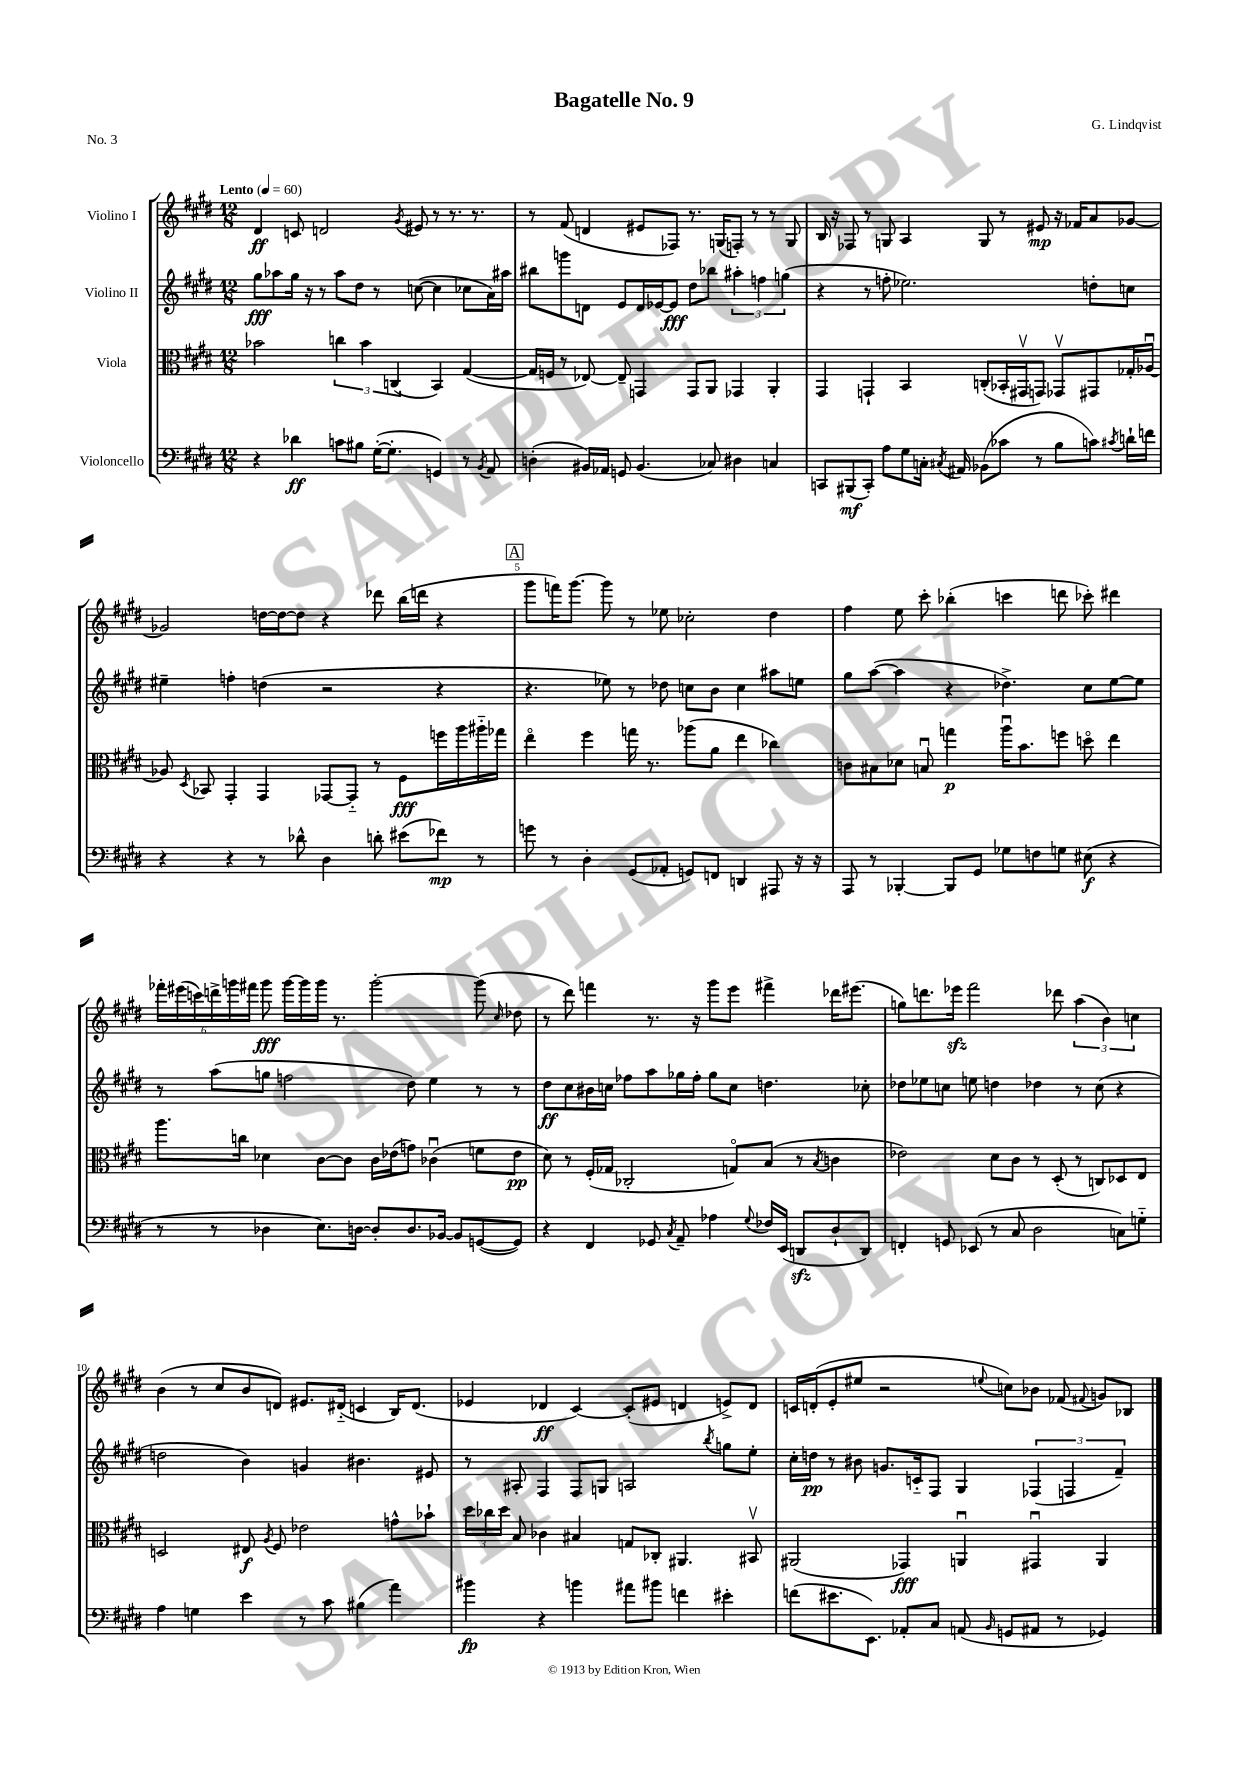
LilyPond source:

\header { title = "Bagatelle No. 9" composer = "G. Lindqvist" piece = "No. 3" }
<<
\new StaffGroup <<
\new Staff = "s0" \with { instrumentName = "Violino I" } {
    \clef treble \key e \major \numericTimeSignature \time 12/8 \tempo "Lento" 4 = 60
    \autoBeamOff dis'4\ff c'8 d'2 \acciaccatura { gis'8 } eis'8 r8 r8. r8. |
    r8 fis'8( d'4 eis'8[ fes8]) r8. g16[( f8]-.) r8 r8 g8 |
    b16 r16 fes8 r8 g8 a4 g8 r8 eis'8\mp r16 fes'16[ a'8 ges'8]~ |
    ges'2 d''16[~ d''16~ d''8] r4 des'''8 b''16[( d'''16] r4 |
    \mark \markup { \box "A" } gis'''8[ f'''16) gis'''8.]~ gis'''8 r8 ees''8 ces''2-. dis''4 |
    fis''4 e''8 cis'''8-. bes''4-.( c'''4 d'''8 ces'''8-.) dis'''4 |
    \tuplet 6/4 { fes'''16[-. eis'''16( c'''16) d'''16-> g'''16 fis'''16] } g'''8\fff g'''16[~ g'''16 g'''16] r8. g'''2~-. g'''8( \grace { cis''16 } des''8 |
    r8 dis'''8) f'''4 r8. r16 gis'''8[ e'''8] fis'''4-> des'''16[ eis'''8.]( |
    g''8[) d'''8. ees'''16]\sfz fis'''2 des'''8 \tuplet 3/2 { a''4( b'4) c''4 } |
    b'4( r8 cis''8[ b'8 d'8]) eis'8.[ dis'16]-_( c'4 b16[) dis'8.]( |
    ees'4 des'4\ff cis'4~) cis'8[-.( eis'8] d'4 e'8[->) d'8] |
    c'16[ d'16-.( e'8-. eis''8] r2 \appoggiatura { e''8 } c''8[) bes'8] fes'8( \appoggiatura { fis'8 } g'8[) bes8] \bar "|." |
}
\new Staff = "s1" \with { instrumentName = "Violino II" } {
    \clef treble \key e \major \numericTimeSignature \time 12/8
    \autoBeamOff gis''8[\fff aes''8 gis''16] r16 r8 aes''8[ dis''8] r8 c''8~( c''4 ces''8[ a'16) ais''16] |
    bis''8[ g'''8 d'8] e'8[ d'16 ees'16~ ees'8]\fff dis''8[ bes''8] \tuplet 3/2 { ais''4-. f''4 g''4( } |
    r4 r8 f''8-. ees''2.) d''8[-. c''8] |
    eis''4-- f''4-. d''4( r2 r4 |
    \mark \markup { \box "A" } r4. ees''8) r8 des''8 c''8[ b'8] c''4 ais''8[ e''8] |
    gis''8[ a''8]~( a''4 r4 des''4.->) cis''8[ e''8~ e''8] |
    r8 a''8[( g''8] f''2 dis''8) e''4 r8 r8 |
    dis''8[\ff cis''8 bis'16 c''16] fes''8[ a''8 ges''16 fes''16]-. ges''8[ c''8] d''4. ces''8-. |
    des''8[ ees''8 c''8] e''8 d''4 des''4 r8 c''8( r4 |
    d''2 b'4) g'4 bis'4. eis'8 |
    r8 ais8-. fis4 fis8[ g8] a2 \acciaccatura { b''8 } g''8[ e''8]-. |
    cis''16[-. d''16]\pp r8 bis'8 g'8.[ c'16-_ fis8] gis4 \tuplet 3/2 { fes4( f4 fis'4--) } \bar "|." |
}
\new Staff = "s2" \with { instrumentName = "Viola" } {
    \clef alto \key e \major \numericTimeSignature \time 12/8
    \autoBeamOff bes'2 \tuplet 3/2 { c''4 bes'4 c4( } b,4) gis4~( |
    gis16[ f16] r8 ees8~) ees8-- g,4 g,8[ a,8] ges,4 a,4-. |
    gis,4 g,4-! b,4 c8[-.( bes,16-. gis,16\upbow g,8]) ges,8[\upbow gis,8 ges16-. aes16]~\downbow |
    aes8 \acciaccatura { dis8 } bes,8 gis,4-. gis,4 ges,8[~ ges,8]-_ r8 fis8[\fff f''16 a''16 ais''16-_ ges''16] |
    \mark \markup { \box "A" } e''4\flageolet fis''4 g''16 r8. aes''8[( a'8] e''4 ces''4) |
    c'8[ bis8 des'8] b8\downbow g''4\p a''16[\downbow b'8. f''8] d''8\flageolet e''4 |
    a''8.[ c''16] des'4 cis'8[~ cis'8] cis'16[ ees'16( g'8]) ces'4\downbow( f'8[ ees'8]\pp |
    dis'8) r8 fis16[-.( ges16] ces2-. g8[\flageolet) b8]( r8 \acciaccatura { b8 } c'4 |
    ees'2) dis'8[ cis'8] r8 dis8-.( r8 c8[) des8 e8] |
    d2 eis8\f \acciaccatura { a8 } fis8 ees'2 g'8[-^ bes'8]-! |
    \tuplet 3/2 { dis''16[ ces''16 dis''16] } b8 ces'4 bis4 g8[ ces8]-. ais,4. bis,8\upbow |
    ais,2( ges,4\fff) a,4\downbow gis,4\downbow a,4 \bar "|." |
}
\new Staff = "s3" \with { instrumentName = "Violoncello" } {
    \clef bass \key e \major \numericTimeSignature \time 12/8
    \autoBeamOff r4 des'4\ff c'8[ bis8] gis16[~-.( gis8.]-. g,4) r8 \acciaccatura { b,8 } a,8 |
    d4-.( bis,16[) aes,16] g,8 bis,4.( ces8) dis4 c4 |
    c,8[ bis,,8\mf( c,8]-.) a8[ gis8 c16]-. \acciaccatura { cis8 } ais,16 bes,8[( ces'8] r8 b8[ c'8]) \acciaccatura { cis'8 } d'16[-! f'16] |
    r4 r4 r8 des'8-^ dis4 d'8-. eis'8[( fes'8]\mp) r8 |
    \mark \markup { \box "A" } g'8 r8 dis4-. gis,8[( aes,8]-. g,8[) f,8] d,4 ais,,8 r16 r16 |
    a,,8 r8 bes,,4~-. bes,,8[ gis,8] ges8[ f8 g8] eis8\f( r4 |
    r8 r8 des4 e8.[) d16]~ d8[-. d8. bes,16]~ bes,8[ g,8~( g,8]) |
    r4 fis,4 ges,8 \acciaccatura { cis8 } a,8-- aes4 \appoggiatura { gis8 } fes16[ e,16]( d,8[\sfz dis8-! d,8]) |
    f,4-. g,8 ees,8( r8 cis8 dis2 c8[) g8]-_ |
    a4 g4 e'4 r8 cis'8 bis4( a'4) |
    bis'4\fp r4 b'4 ais'8[ bis'8] f'4 eis'4-. |
    f'8[( eis'8. e,8.]) aes,8[-. cis8] a,8( \grace { b,16 } g,8[ ais,8] r8 ges,4) \bar "|." |
}
>>
>>
\layout { \context { \Score \override BarNumber.break-visibility = ##(#f #t #t) barNumberVisibility = #(every-nth-bar-number-visible 5) } }
